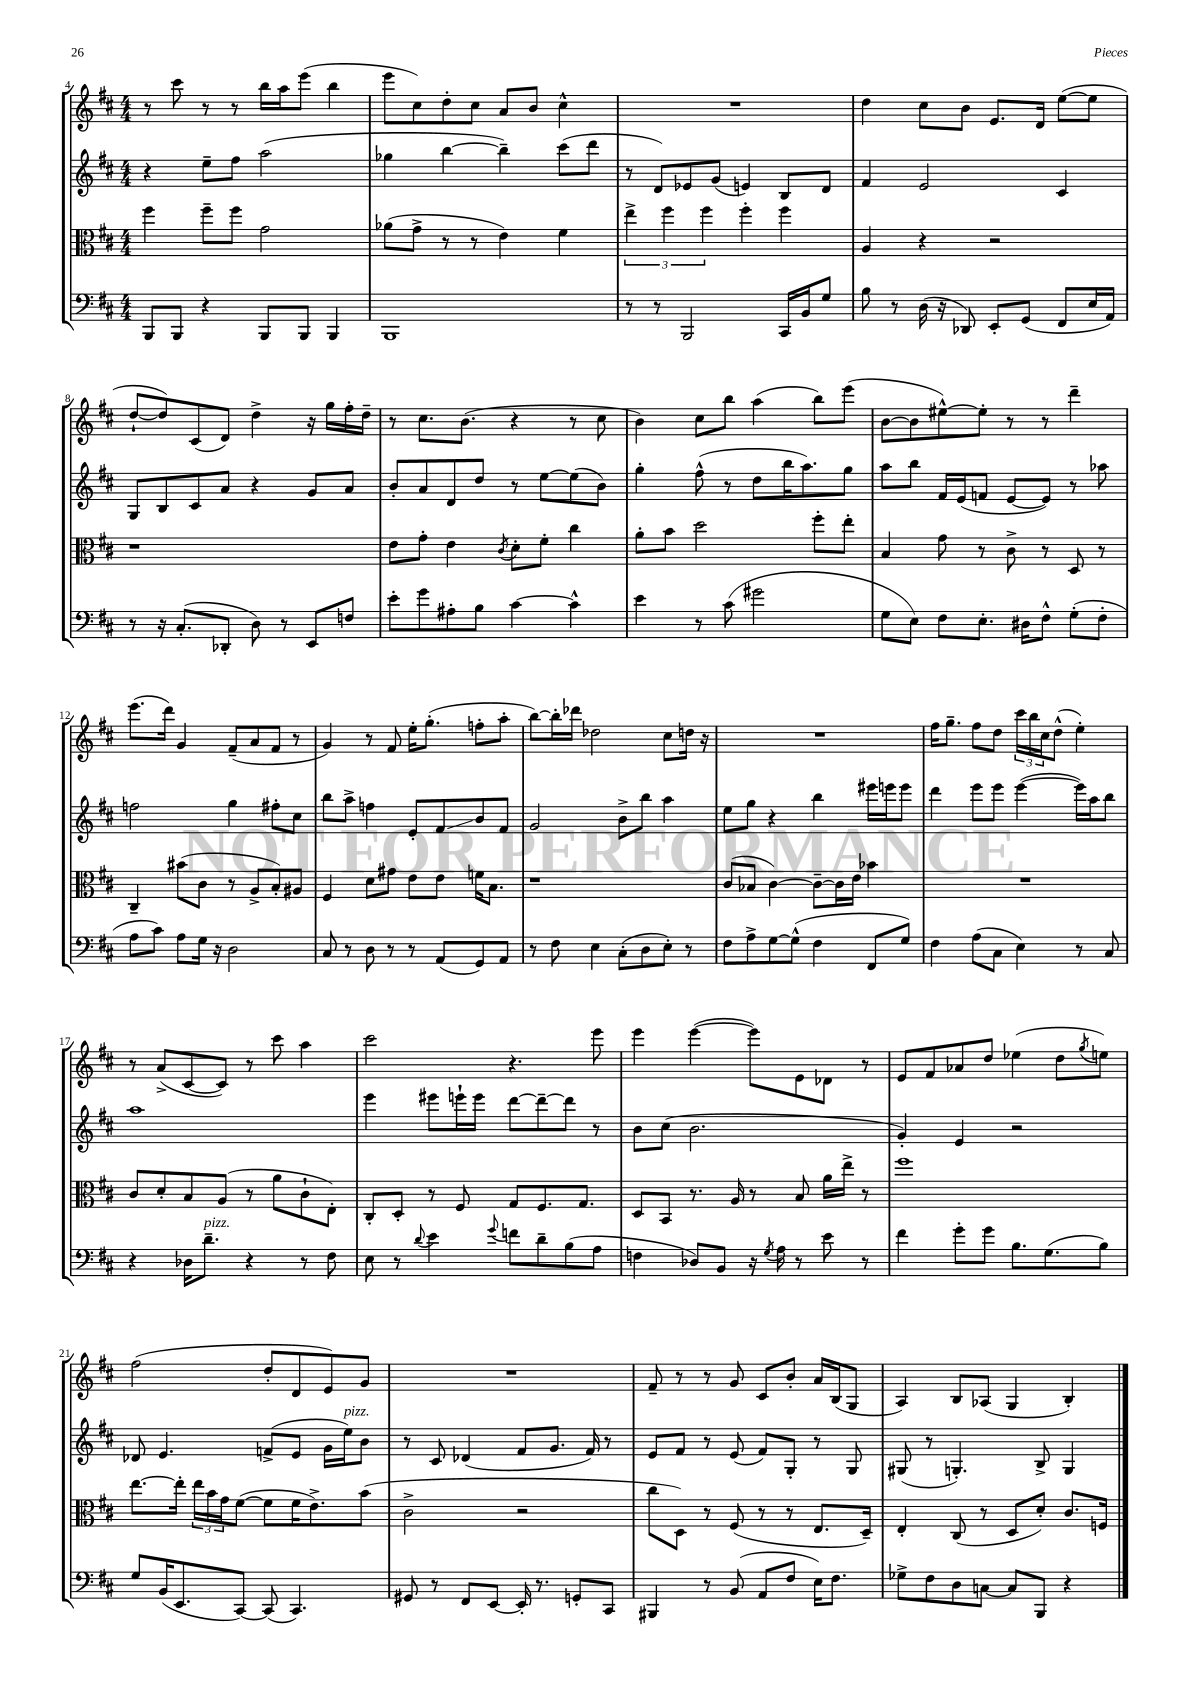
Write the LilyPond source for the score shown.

<<
\new StaffGroup <<
\new Staff = "s0" {
    \clef treble \key d \major \numericTimeSignature \time 4/4
    r8 cis'''8 r8 r8 b''16 a''16 e'''8( b''4 |
    e'''8 cis''8) d''8-. cis''8 a'8 b'8 cis''4-^ |
    R1 |
    d''4 cis''8 b'8 e'8. d'16 e''8~( e''8 |
    d''8~-! d''8) cis'8( d'8) d''4-> r16 g''16 fis''16-. d''16-- |
    r8 cis''8. b'8.( r4 r8 cis''8 |
    b'4) cis''8 b''8 a''4( b''8) e'''8( |
    b'8~ b'8 eis''8~-^) eis''8-. r8 r8 d'''4-- |
    e'''8.( d'''16) g'4 fis'8--( a'8 fis'8 r8 |
    g'4) r8 fis'8 e''16-. g''8.-.( f''8-. a''8-. |
    b''8~) b''16-. des'''16 des''2 cis''8 d''16 r16 |
    R1 |
    fis''16 g''8.-- fis''8 d''8 \tuplet 3/2 { cis'''16 b''16 cis''16 } d''8-^( e''4-.) |
    r8 a'8->( cis'8~ cis'8) r8 cis'''8 a''4 |
    cis'''2 r4. e'''8 |
    e'''4 e'''4~( e'''8) e'8 des'8 r8 |
    e'8 fis'8 aes'8 d''8 ees''4( d''8 \acciaccatura { g''8 } e''8) |
    fis''2( d''8-. d'8 e'8) g'8 |
    R1 |
    fis'8-- r8 r8 g'8 cis'8 b'8-. a'16 b16( g8 |
    a4) b8 aes8( g4 b4-.) \bar "|." |
}
\new Staff = "s1" {
    \clef treble \key d \major \numericTimeSignature \time 4/4
    r4 e''8-- fis''8 a''2( |
    ges''4 b''4~ b''4--) cis'''8( d'''8 |
    r8 d'8) ees'8 g'8( e'4) b8 d'8 |
    fis'4 e'2 cis'4 |
    g8 b8 cis'8 a'8 r4 g'8 a'8 |
    b'8-. a'8 d'8 d''8 r8 e''8~ e''8( b'8) |
    g''4-. fis''8-^( r8 d''8 b''16 a''8.) g''8 |
    a''8 b''8 fis'16 e'16( f'8 e'8~ e'8) r8 aes''8 |
    f''2 g''4 fis''8-. cis''8 |
    b''8 a''8-> f''4 e'8-. fis'8\glissando b'8 fis'8 |
    g'2 b'8-> b''8 a''4 |
    e''8 g''8 r4 b''4 eis'''16 e'''16 e'''8 |
    d'''4 e'''8 e'''8 e'''4~( e'''16) a''16 b''8 |
    a''1 |
    e'''4 eis'''8 e'''16-! e'''16 d'''8~ d'''8~-- d'''8 r8 |
    b'8 cis''8( b'2. |
    g'4-.) e'4 r2 |
    des'8 e'4. f'8->( e'8 g'16 e''16^\markup { \italic "pizz." }) b'8 |
    r8 cis'8 des'4( fis'8 g'8. fis'16) r8 |
    e'8 fis'8 r8 e'8( fis'8) g8-. r8 g8 |
    gis8( r8 g4.-.) b8-> g4 \bar "|." |
}
\new Staff = "s2" {
    \clef alto \key d \major \numericTimeSignature \time 4/4
    fis''4 fis''8-- fis''8 g'2 |
    aes'8( g'8-> r8 r8 e'4) fis'4 |
    \tuplet 3/2 { e''4-> fis''4 fis''4 } fis''4-. fis''4 |
    a4 r4 r2 |
    r1 |
    e'8 g'8-. e'4 \acciaccatura { cis'8 } d'8-. fis'8-. cis''4 |
    a'8-. b'8 d''2 fis''8-. e''8-. |
    b4 g'8 r8 cis'8-> r8 d8 r8 |
    cis4-- bis'8( cis'8 r8 a8-> b8-.) ais8 |
    fis4 d'8 gis'8 e'8 e'8 f'16 b8. |
    r1 |
    cis'8( bes8 cis'4~) cis'8~-- cis'16 e'16 bes'4 |
    R1 |
    cis'8 d'8-. b8 a8( r8 a'8 cis'8-! e8-.) |
    cis8-. d8-. r8 fis8 g8 fis8. g8. |
    d8 b,8 r8. a16 r8 b8 a'16 e''16-> r8 |
    fis''1 |
    e''8.~ e''16-. \tuplet 3/2 { e''16 b'16 g'16 } fis'8~( fis'8 fis'16 e'8.->) b'8( |
    cis'2-> r2 |
    cis''8 d8) r8 fis8( r8 r8 e8. d16--) |
    e4-. cis8( r8 d8 d'8-.) cis'8. f16 \bar "|." |
}
\new Staff = "s3" {
    \clef bass \key d \major \numericTimeSignature \time 4/4
    b,,8 b,,8 r4 b,,8 b,,8 b,,4 |
    b,,1 |
    r8 r8 b,,2 cis,16 b,16 g8 |
    b8 r8 d16( r16 des,8) e,8-. g,8( fis,8 e16 a,16) |
    r8 r16 cis8.-.( des,8-. d8) r8 e,8 f8 |
    e'8-. g'8 ais8-. b8 cis'4~ cis'4-^ |
    e'4 r8 cis'8( gis'2 |
    g8 e8) fis8 e8.-. dis16 fis8-^ g8-.( fis8-. |
    a8 cis'8) a8 g16 r16 d2 |
    cis8 r8 d8 r8 r8 a,8( g,8) a,8 |
    r8 fis8 e4 cis8-.( d8 e8-.) r8 |
    fis8 a8-> g8~ g8-^( fis4 fis,8 g8) |
    fis4 a8( cis8 e4) r8 cis8 |
    r4 des16 d'8.--^\markup { \italic "pizz." } r4 r8 fis8 |
    e8 r8 \appoggiatura { d'8 } e'4 \appoggiatura { g'8 } f'8 d'8-- b8( a8 |
    f4 des8) b,8 r16 \acciaccatura { g8 } a16 r8 e'8 r8 |
    fis'4 g'8-. g'8 b8. g8.( b8) |
    g8 b,16( e,8. cis,8~) cis,8( cis,4.) |
    gis,8 r8 fis,8 e,8~ e,16-. r8. g,8-. cis,8 |
    bis,,4 r8 b,8( a,8 fis8 e16) fis8. |
    ges8-> fis8 d8 c8~ c8 b,,8 r4 \bar "|." |
}
>>
>>
\layout { \context { \Score currentBarNumber = #4 } }
